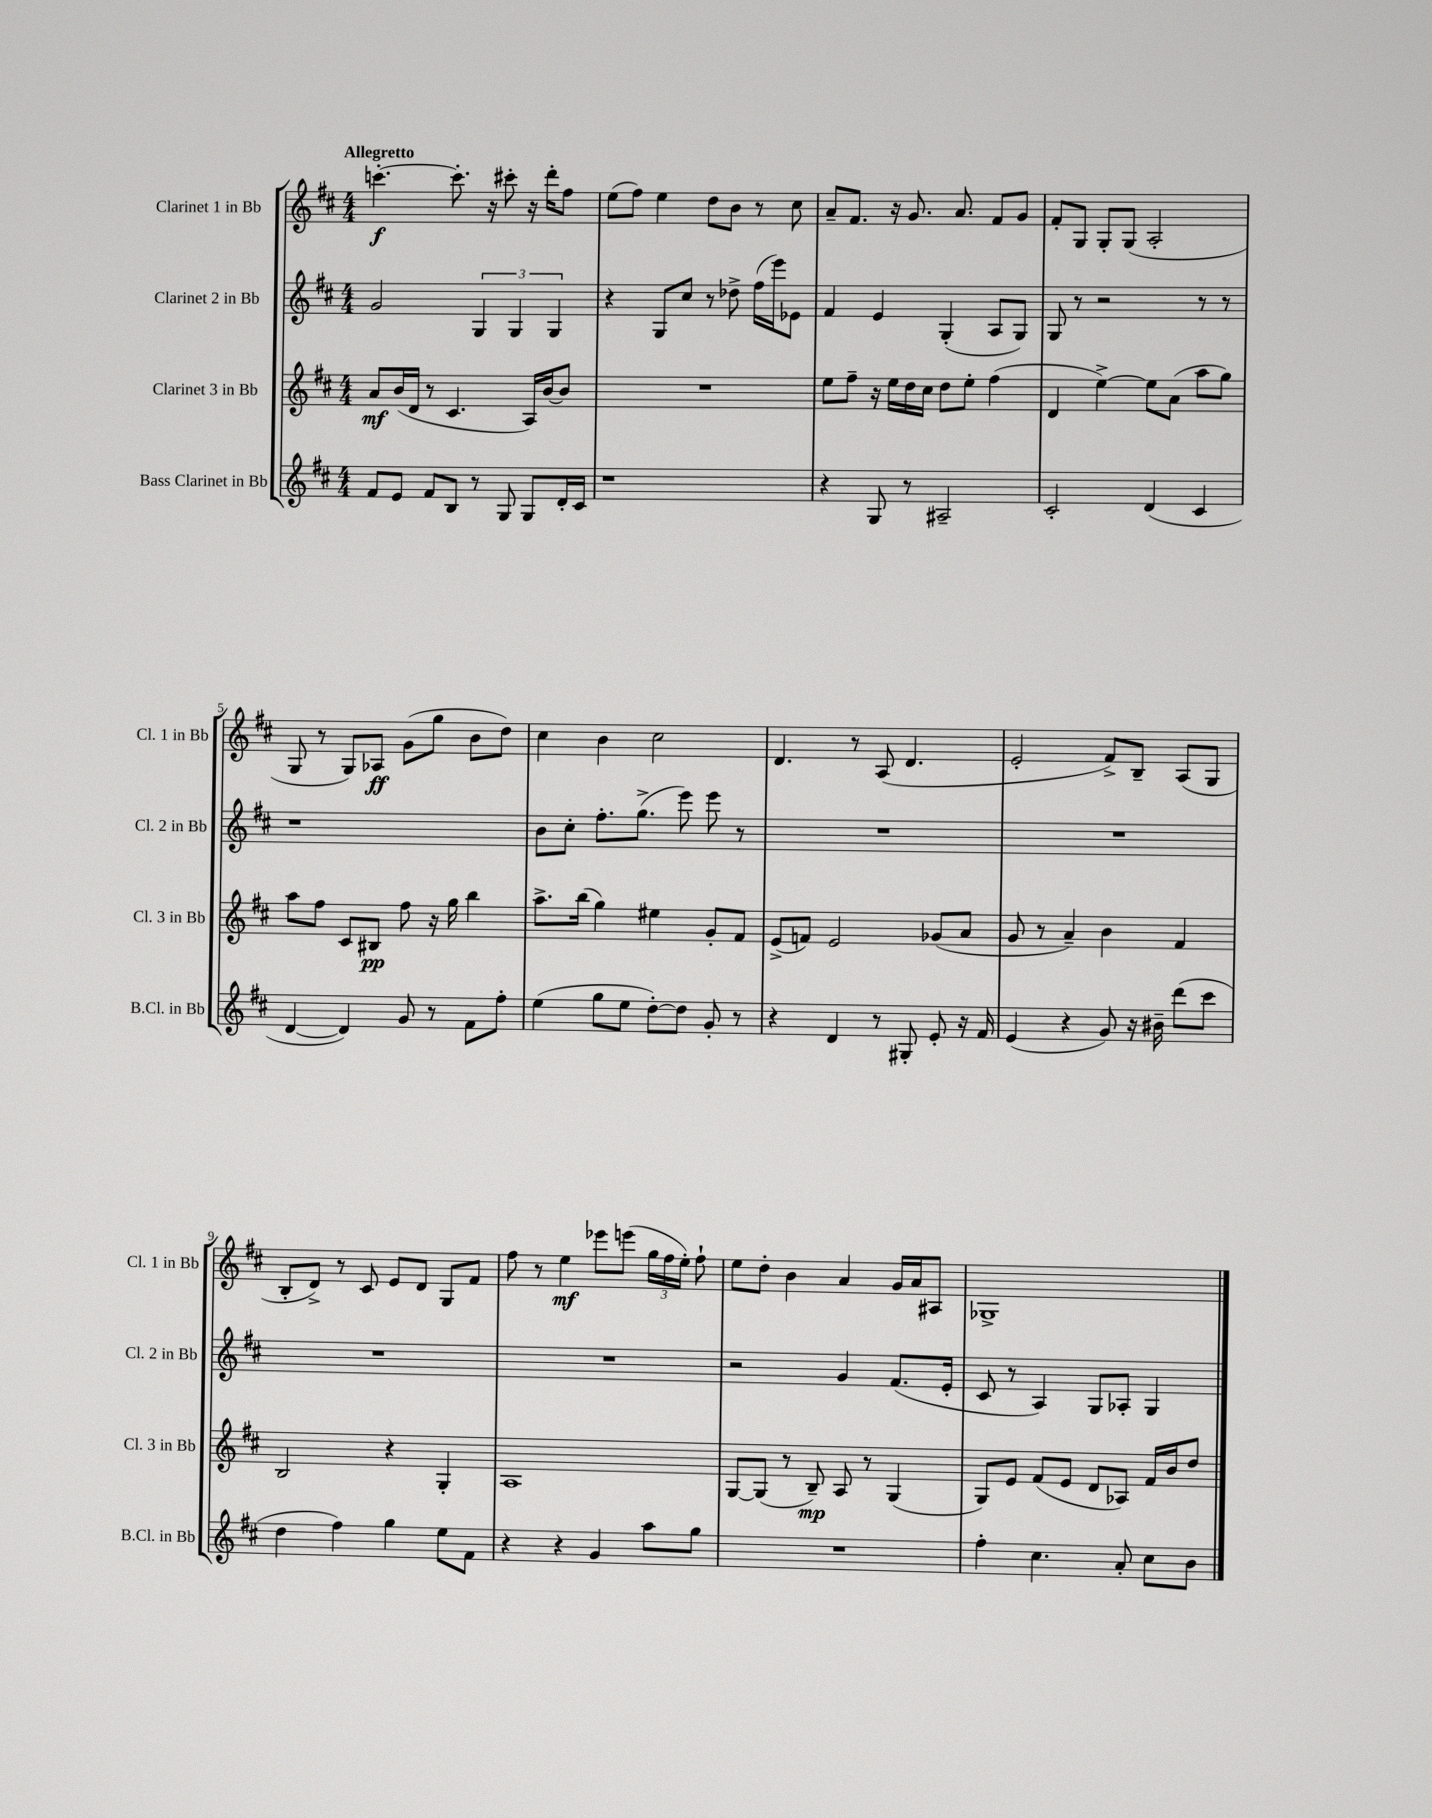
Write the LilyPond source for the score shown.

<<
\new StaffGroup <<
\new Staff = "s0" \with { instrumentName = "Clarinet 1 in Bb" shortInstrumentName = "Cl. 1 in Bb" } {
    \clef treble \key d \major \numericTimeSignature \time 4/4 \tempo "Allegretto"
    \autoBeamOff c'''4.~-.\f c'''8.-. r16 cis'''8-. r16 d'''16[-. fis''8] |
    e''8[( fis''8]) e''4 d''8[ b'8] r8 cis''8 |
    a'8[-- fis'8.] r16 g'8. a'8. fis'8[ g'8] |
    fis'8[-. g8] g8[-. g8]( a2-. |
    g8 r8 g8[) aes8]\ff g'8[( g''8] b'8[ d''8]) |
    cis''4 b'4 cis''2 |
    d'4. r8 a8( d'4. |
    e'2-. fis'8[->) b8]-- a8[( g8] |
    b8[-. d'8]->) r8 cis'8 e'8[ d'8] g8[ fis'8] |
    fis''8 r8 e''4\mf ees'''8[ e'''8]( \tuplet 3/2 { g''16[ fis''16 e''16]-.) } fis''8-! |
    e''8[ d''8]-. b'4 a'4 g'16[ a'16 ais8] |
    ges1-> \bar "|." |
}
\new Staff = "s1" \with { instrumentName = "Clarinet 2 in Bb" shortInstrumentName = "Cl. 2 in Bb" } {
    \clef treble \key d \major \numericTimeSignature \time 4/4
    \autoBeamOff g'2 \tuplet 3/2 { g4 g4 g4 } |
    r4 g8[ cis''8] r8 des''8-> fis''16[( e'''16) ees'8] |
    fis'4 e'4 g4-.( a8[ g8]) |
    g8 r8 r2 r8 r8 |
    r1 |
    b'8[ cis''8]-. fis''8.[-. g''8.]->( e'''8) e'''8 r8 |
    R1 |
    R1 |
    R1 |
    R1 |
    r2 g'4 fis'8.[( e'16]-. |
    cis'8 r8 a4) g8[ aes8]-. g4 \bar "|." |
}
\new Staff = "s2" \with { instrumentName = "Clarinet 3 in Bb" shortInstrumentName = "Cl. 3 in Bb" } {
    \clef treble \key d \major \numericTimeSignature \time 4/4
    \autoBeamOff a'8[\mf b'16( d'16] r8 cis'4. a16[) b'16~ b'8] |
    R1 |
    e''8[ fis''8]-- r16 e''16[ d''16 cis''16] d''8[ e''8]-. fis''4( |
    d'4 e''4~->) e''8[ a'8]( a''8[ g''8]) |
    a''8[ fis''8] cis'8[ bis8]\pp fis''8 r16 g''16 b''4 |
    a''8.[-> b''16]( g''4) eis''4 g'8[-. fis'8] |
    e'8[->( f'8]) e'2 ges'8[( a'8] |
    g'8 r8 a'4--) b'4 fis'4 |
    b2 r4 g4-. |
    a1 |
    g8[~ g8]( r8 b8--\mp) a8 r8 g4( |
    g8[) e'8] fis'8[( e'8] d'8[ aes8]) fis'16[ b'16 d''8] \bar "|." |
}
\new Staff = "s3" \with { instrumentName = "Bass Clarinet in Bb" shortInstrumentName = "B.Cl. in Bb" } {
    \clef treble \key d \major \numericTimeSignature \time 4/4
    \autoBeamOff fis'8[ e'8] fis'8[ b8] r8 g8 g8[ d'16-. cis'16] |
    r1 |
    r4 g8 r8 ais2-- |
    cis'2-. d'4( cis'4 |
    d'4~ d'4) g'8 r8 fis'8[ fis''8]-. |
    e''4( g''8[ e''8] d''8[~-.) d''8] g'8-. r8 |
    r4 d'4 r8 gis8-. e'8-. r16 fis'16 |
    e'4( r4 g'8) r16 bis'16-- d'''8[( cis'''8] |
    d''4 fis''4) g''4 e''8[ fis'8] |
    r4 r4 g'4 a''8[ g''8] |
    R1 |
    fis''4-. cis''4. a'8-. cis''8[ b'8] \bar "|." |
}
>>
>>
